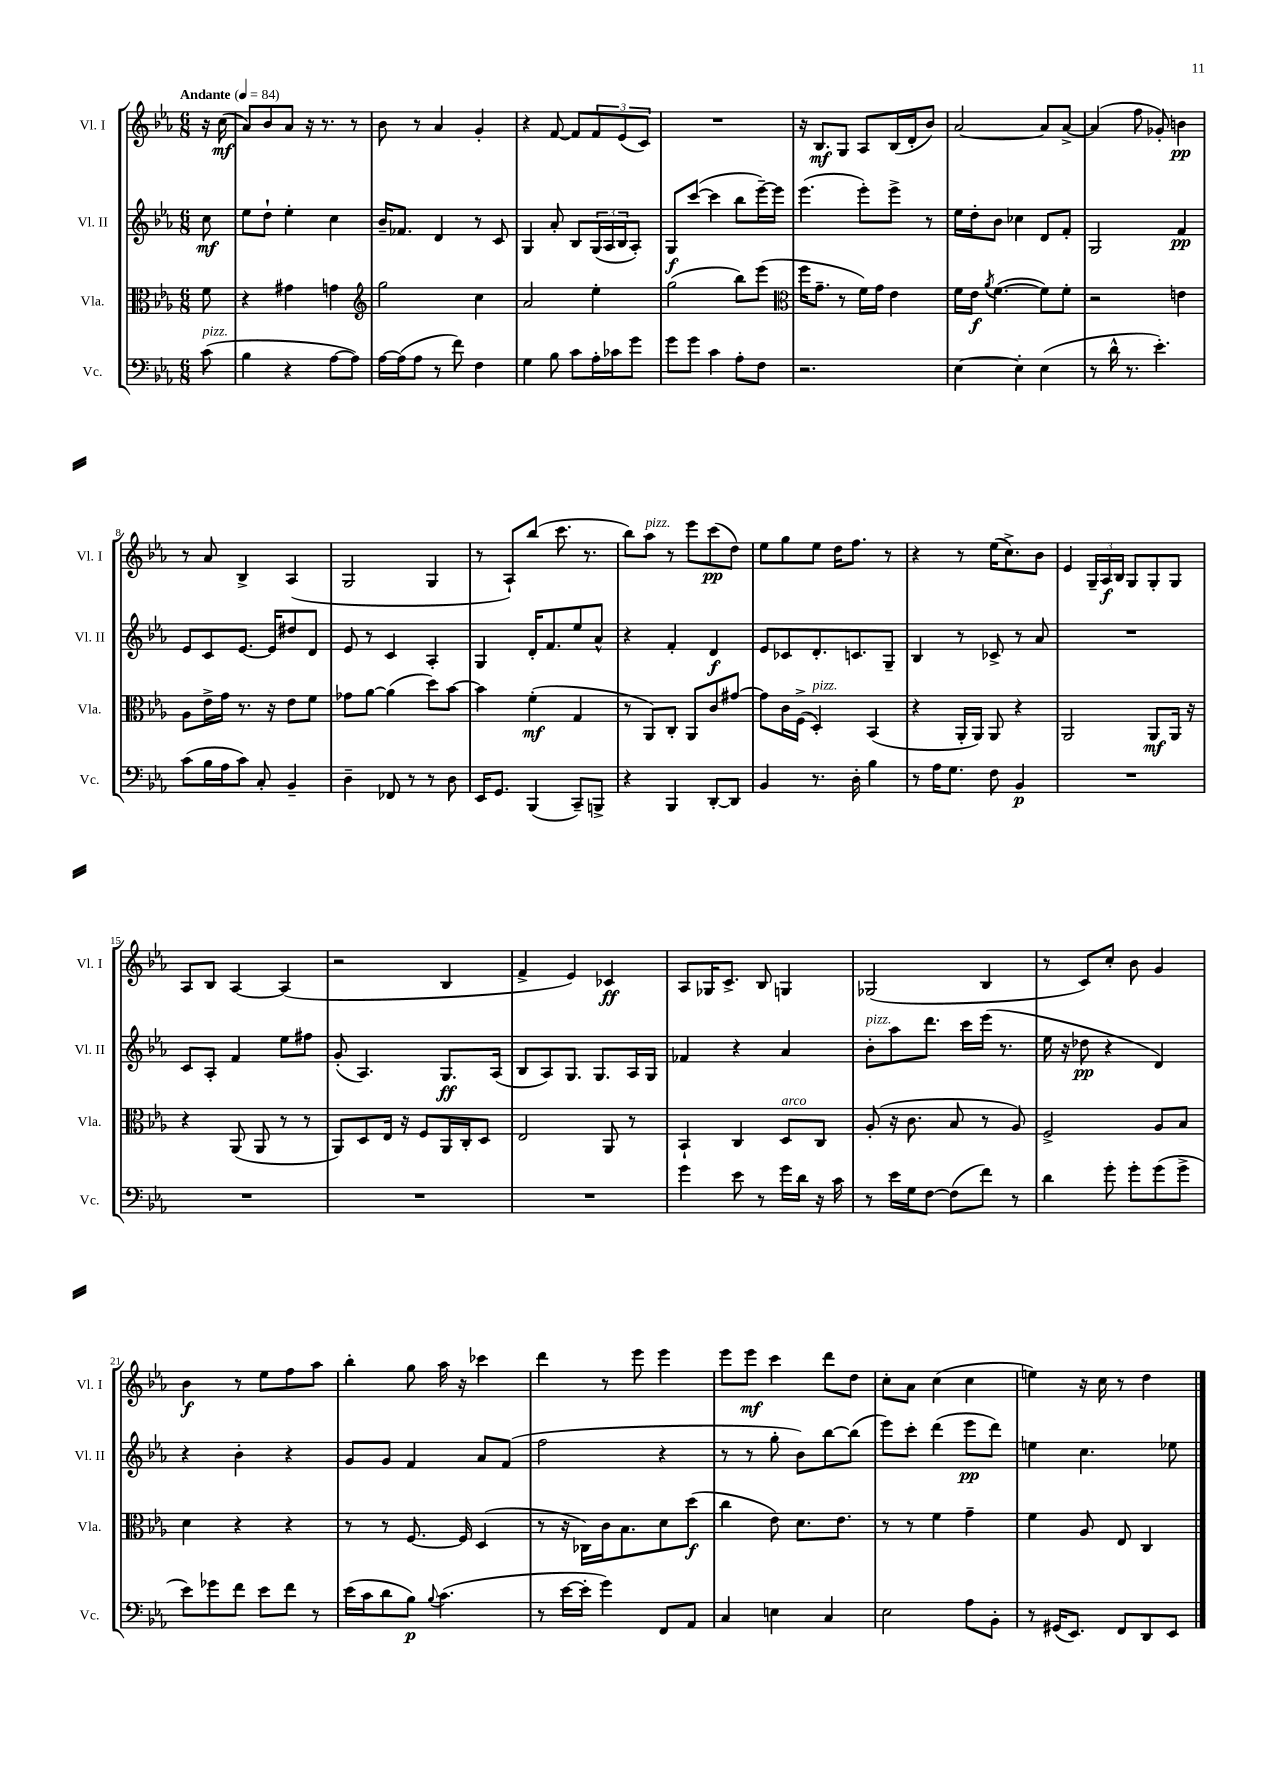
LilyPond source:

<<
\new StaffGroup <<
\new Staff = "s0" \with { instrumentName = "Vl. I" shortInstrumentName = "Vl. I" } {
    \clef treble \key ees \major \numericTimeSignature \time 6/8 \partial 8 \tempo "Andante" 4 = 84
    r16 c''16\mf( |
    aes'8) bes'8 aes'8 r16 r8. r8 |
    bes'8 r8 aes'4 g'4-. |
    r4 f'8~ f'8 \tuplet 3/2 { f'8 ees'8( c'8) } |
    R2. |
    r16 bes8.\mf g8 aes8 bes16( d'16-. bes'8) |
    aes'2~ aes'8 aes'8~-> |
    aes'4( f''8 ges'8-.) b'4\pp |
    r8 aes'8 bes4-> aes4( |
    g2 g4 |
    r8 aes8-!) bes''8( c'''8. r8. |
    bes''8) aes''8^\markup { \italic "pizz." } r8 ees'''8 c'''8\pp( d''8) |
    ees''8 g''8 ees''8 d''16 f''8. r8 |
    r4 r8 ees''16( c''8.->) bes'8 |
    ees'4 \tuplet 3/2 { g16-- aes16\f bes16 } g8 g8-. g8 |
    aes8 bes8 aes4~ aes4( |
    r2 bes4 |
    f'4-> ees'4) ces'4\ff |
    aes8 ges16 c'8.-> bes8 g4 |
    ges2( bes4 |
    r8 c'8) c''8-. bes'8 g'4 |
    bes'4\f r8 ees''8 f''8 aes''8 |
    bes''4-. g''8 aes''16 r16 ces'''4 |
    d'''4 r8 ees'''8 ees'''4 |
    ees'''8 ees'''8\mf c'''4 d'''8 d''8 |
    c''8-. aes'8 c''4( c''4 |
    e''4) r16 c''16 r8 d''4 \bar "|." |
}
\new Staff = "s1" \with { instrumentName = "Vl. II" shortInstrumentName = "Vl. II" } {
    \clef treble \key ees \major \numericTimeSignature \time 6/8 \partial 8
    c''8\mf |
    ees''8 d''8-! ees''4-. c''4 |
    bes'16-- fes'8. d'4 r8 c'8 |
    g4 aes'8-. bes8 \tuplet 3/2 { g16( aes16 bes16 } aes8-.) |
    g8\f c'''8~( c'''4 bes''8 ees'''16~--) ees'''16 |
    ees'''4.( ees'''8-.) ees'''8-> r8 |
    ees''16 d''16-. bes'8 ces''4 d'8 f'8-. |
    g2 f'4\pp |
    ees'8 c'8 ees'8.~ ees'16 dis''8 d'8 |
    ees'8 r8 c'4 aes4-. |
    g4 d'16-. f'8. ees''8 aes'8-^ |
    r4 f'4-. d'4\f |
    ees'8 ces'8 d'8.-. c'8. g8-- |
    bes4 r8 ces'8-> r8 aes'8 |
    R2. |
    c'8 aes8-. f'4 ees''8 fis''8 |
    g'8-.( aes4.) g8.\ff aes16( |
    bes8 aes8) g8. g8. aes16 g16 |
    fes'4 r4 aes'4 |
    bes'8-.^\markup { \italic "pizz." } aes''8 d'''8. c'''16 ees'''16( r8. |
    ees''16 r16 des''8\pp r4 d'4) |
    r4 bes'4-. r4 |
    g'8 g'8 f'4 aes'8 f'8( |
    f''2 r4 |
    r8 r8 g''8-. bes'8) bes''8~ bes''8( |
    ees'''8) c'''8-. d'''4( ees'''8\pp d'''8) |
    e''4 c''4. ees''8 \bar "|." |
}
\new Staff = "s2" \with { instrumentName = "Vla." shortInstrumentName = "Vla." } {
    \clef alto \key ees \major \numericTimeSignature \time 6/8 \partial 8
    f'8 |
    r4 gis'4 g'4 |
    \clef treble g''2 c''4 |
    aes'2 ees''4-. |
    g''2( bes''8) ees'''8( |
    \clef alto f''16 g'8.-- r8 f'16) g'16 ees'4 |
    f'16 ees'16\f \acciaccatura { aes'8 } f'4.~( f'8) f'8-. |
    r2 e'4 |
    aes8 ees'16-> g'16 r8. r16 ees'8 f'8 |
    ges'8 aes'8~ aes'4( d''8) bes'8~ |
    bes'4 f'4-.\mf( g4 |
    r8 aes,8) c8-. aes,8 c'8 gis'8~ |
    gis'8 c'16 f16->( d4-.^\markup { \italic "pizz." }) bes,4( |
    r4 aes,16-. aes,16) aes,8 r4 |
    aes,2 aes,8\mf aes,16 r16 |
    r4 aes,8( aes,8 r8 r8 |
    aes,8) d8 ees16 r16 f8 aes,16 c16-. d8 |
    ees2 aes,8 r8 |
    bes,4-! c4 d8^\markup { \italic "arco" } c8 |
    aes8-.( r16 c'8. bes8 r8 aes8) |
    f2-> aes8 bes8 |
    d'4 r4 r4 |
    r8 r8 f8.~ f16 d4( |
    r8 r16 ces16) c'16 bes8. d'8 d''8\f( |
    c''4 ees'8) d'8. ees'8. |
    r8 r8 f'4 g'4-- |
    f'4 aes8 ees8 c4 \bar "|." |
}
\new Staff = "s3" \with { instrumentName = "Vc." shortInstrumentName = "Vc." } {
    \clef bass \key ees \major \numericTimeSignature \time 6/8 \partial 8
    c'8^\markup { \italic "pizz." }( |
    bes4 r4 aes8~ aes8) |
    aes16~ aes16( aes8 r8 f'8) f4 |
    g4 bes8 c'8 aes16-. ces'16 g'8 |
    g'8 g'8 c'4 aes8-. f8 |
    r2. |
    ees4~ ees4-. ees4( |
    r8 d'16-^ r8. ees'4.-.) |
    c'8( bes16 aes16 c'8) c8-. bes,4-- |
    d4-- fes,8 r8 r8 d8 |
    ees,16 g,8. bes,,4( c,8--) b,,8-> |
    r4 bes,,4 d,8~-. d,8 |
    bes,4 r8. d16-. bes4 |
    r8 aes16 g8. f8 bes,4\p |
    R2. |
    R2. |
    R2. |
    R2. |
    g'4 ees'8 r8 g'16 d'16 r16 c'16 |
    r8 ees'16 g16 f8~ f8( f'8) r8 |
    d'4 g'8-. g'8-. g'8( g'8-> |
    ees'8) ges'8 f'8 ees'8 f'8 r8 |
    ees'16( c'16 d'8 bes8\p) \appoggiatura { bes8 } c'4.( |
    r8 ees'16~ ees'16-. g'4) f,8 aes,8 |
    c4 e4 c4 |
    ees2 aes8 bes,8-. |
    r8 gis,16( ees,8.) f,8 d,8 ees,8 \bar "|." |
}
>>
>>
